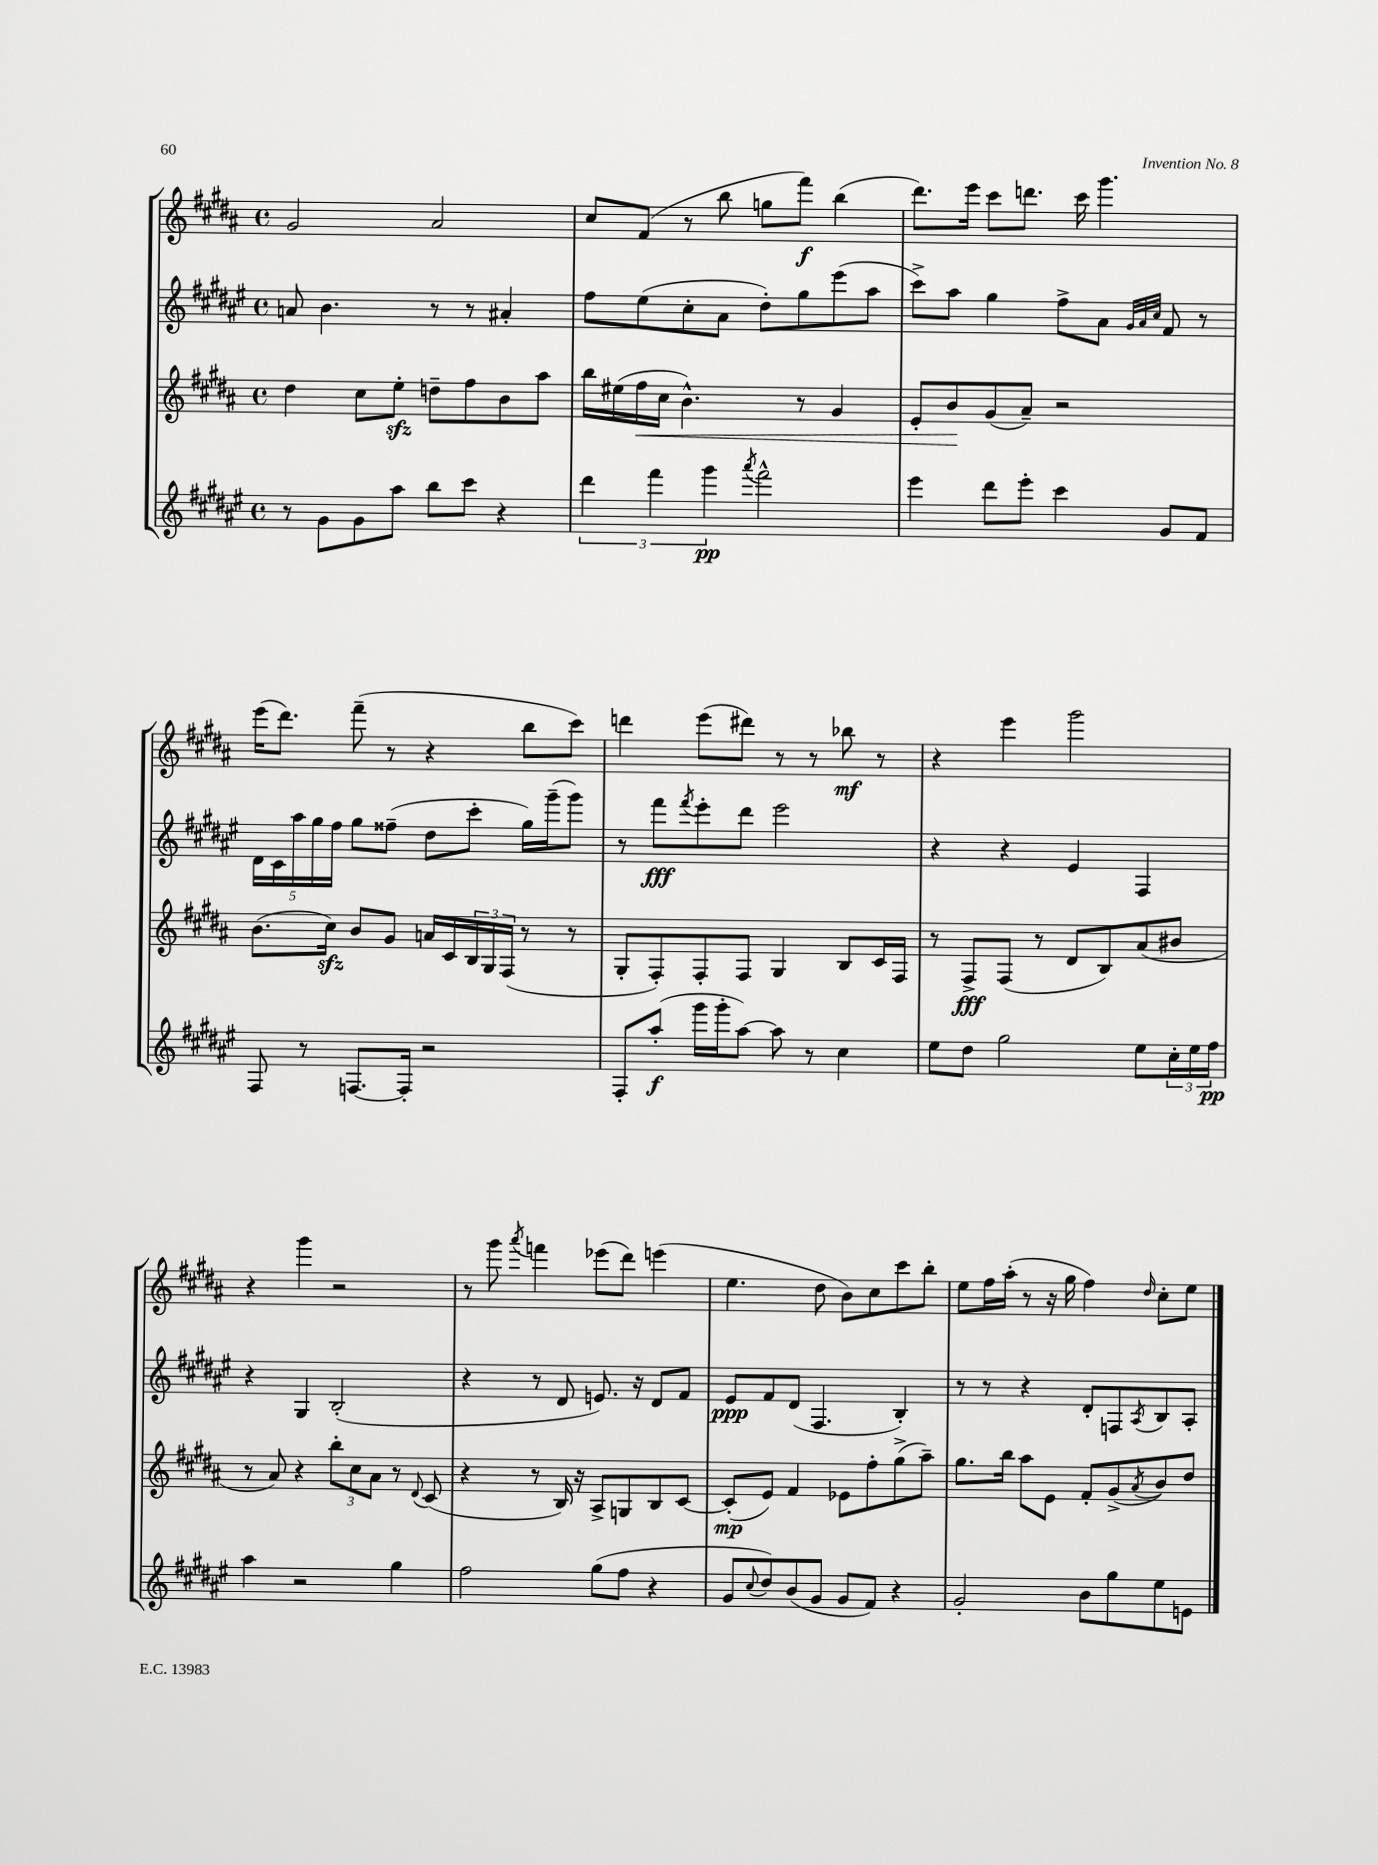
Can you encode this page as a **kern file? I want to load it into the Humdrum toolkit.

**kern	**dynam	**kern	**dynam	**kern	**dynam	**kern	**dynam
*part4	*part4	*part3	*part3	*part2	*part2	*part1	*part1
*staff4	*staff4	*staff3	*staff3	*staff2	*staff2	*staff1	*staff1
*clefG2	*	*clefG2	*	*clefG2	*	*clefG2	*
*k[f#c#g#d#a#e#]	*	*k[f#c#g#d#a#]	*	*k[f#c#g#d#a#e#]	*	*k[f#c#g#d#a#]	*
*M4/4	*	*M4/4	*	*M4/4	*	*M4/4	*
*met(c)	*	*met(c)	*	*met(c)	*	*met(c)	*
=12	=12	=12	=12	=12	=12	=12	=12
8r	.	4dd#\	.	8an/	.	2g#/	.
8g#\L	.	.	.	4.b\	.	.	.
8g#\	.	8cc#\L	.	.	.	.	.
8aa#\J	.	8eezz'\J	.	.	.	.	.
8bb\L	.	8ddn~\L	.	8r	.	2a#/	.
8ccc#\J	.	8ff#\	.	8r	.	.	.
4r	.	8b\	.	4a#X'/	.	.	.
.	.	8aa#\J	.	.	.	.	.
=13	=13	=13	=13	=13	=13	=13	=13
6ddd#\	.	16bb\LL	.	8ff#\L	.	8cc#/L	.
.	.	(16ee#X\	.	.	.	.	.
!	!	!	!LO:HP:b	!	!	!	!
.	.	16ff#\	<	(8ee#\	.	(8f#/J	.
6fff#\	.	.	.	.	.	.	.
.	.	16cc#\JJ	.	.	.	.	.
.	.	4.b^^\)	.	8cc#'\	.	8r	.
6ggg#\	pp	.	.	.	.	.	.
.	.	.	.	8a#\J	.	8bb\	.
8qaaa#/	.	.	.	.	.	.	.
2fff#^^\	.	.	.	8dd#'\L)	.	8ggn\L	.
.	.	8r	.	8gg#\	.	8fff#\J)	f
.	.	4g#/	.	(8eee#\	.	(4bb\	.
.	.	.	.	8aa#\J	.	.	.
=14	=14	=14	=14	=14	=14	=14	=14
4eee#\	.	8e'/L	.	8ccc#^\L)	.	8.ddd#\L)	.
.	.	8b/	.	8aa#\J	.	.	.
.	.	.	.	.	.	16eee\Jk	.
8ddd#\L	.	(8g#/	[	4gg#\	.	8ccc#\L	.
8eee#'\J	.	8a#~/J)	.	.	.	8.dddn\J	.
4ccc#\	.	2r	.	8ff#^\L	.	.	.
.	.	.	.	.	.	16ccc#\	.
.	.	.	.	8a#\J	.	4.ggg#\	.
.	.	.	.	32qqg#/LLL	.	.	.
.	.	.	.	32qqa#/	.	.	.
.	.	.	.	32qqcc#/JJJ	.	.	.
8g#/L	.	.	.	8f#/	.	.	.
8f#/J	.	.	.	8r	.	.	.
!!LO:LB:g=z
=15	=15	=15	=15	=15	=15	=15	=15
8F#/	.	(8.b\L	.	20d#\LL	.	(16eee\KL	.
.	.	.	.	20c#\	.	.	.
.	.	.	.	.	.	8.ddd#\J)	.
.	.	.	.	20aa#\	.	.	.
8r	.	.	.	.	.	.	.
.	.	.	.	20gg#\	.	.	.
.	.	16cc#zz\Jk)	.	.	.	.	.
.	.	.	.	20ff#\JJ	.	.	.
[8.Fn/L	.	8b/L	.	8gg#\L	.	(8fff#~\	.
.	.	8g#/J	.	(8ff##X~\J	.	8r	.
16F'/Jk]	.	.	.	.	.	.	.
2r	.	16an/LL	.	8dd#\L	.	4r	.
.	.	16c#/	.	.	.	.	.
.	.	24B/	.	8ccc#'\J	.	.	.
.	.	24G#/	.	.	.	.	.
.	.	(24F#/JJ	.	.	.	.	.
.	.	8r	.	16gg#\LL)	.	8bb\L	.
.	.	.	.	(16ggg#~\J	.	.	.
.	.	8r	.	8ggg#\J)	.	8ccc#\J)	.
=16	=16	=16	=16	=16	=16	=16	=16
8F#'/L	.	8G#'/L	.	8r	.	4dddn\	.
(8aa#'/J	f	8F#'/)	.	8fff#\L	fff	.	.
.	.	.	.	8qfff#/	.	.	.
16ggg#\LL	.	8F#'/	.	8eee#'\	.	(8eee\L	.
16ggg#'\J	.	.	.	.	.	.	.
[8aa#\J)	.	8F#/J	.	8ddd#\J	.	8ddd#X\J)	.
8aa#\]	.	4G#/	.	2eee#\	.	8r	.
8r	.	.	.	.	.	8r	.
4cc#\	.	8B/L	.	.	.	8bb-X\	mf
.	.	16c#/L	.	.	.	8r	.
.	.	16F#/JJ	.	.	.	.	.
=17	=17	=17	=17	=17	=17	=17	=17
8ee#\L	.	8r	.	4r	.	4r	.
8dd#\J	.	8F#^/L	fff	.	.	.	.
2gg#\	.	(8F#/J	.	4r	.	4eee\	.
.	.	8r	.	.	.	.	.
.	.	8d#/L	.	4e#/	.	2ggg#\	.
.	.	8B/)	.	.	.	.	.
8ee#\L	.	(8a#/	.	4F#/	.	.	.
24cc#'\L	.	8b#X/J	.	.	.	.	.
24ee#\	.	.	.	.	.	.	.
24ff#\JJ	pp	.	.	.	.	.	.
!!LO:LB:g=z
=18	=18	=18	=18	=18	=18	=18	=18
4aa#\	.	8r	.	4r	.	4r	.
.	.	8a#/)	.	.	.	.	.
2r	.	4r	.	4G#/	.	4ggg#\	.
.	.	12bb'\L	.	(2B'/	.	2r	.
.	.	12cc#\	.	.	.	.	.
.	.	12a#\J	.	.	.	.	.
4gg#\	.	8r	.	.	.	.	.
.	.	8qqd#/	.	.	.	.	.
.	.	(8c#/	.	.	.	.	.
=19	=19	=19	=19	=19	=19	=19	=19
2ff#\	.	4r	.	4r	.	8r	.
.	.	.	.	.	.	8ggg#\	.
.	.	.	.	.	.	8qaaa#/	.
.	.	8r	.	8r	.	4fffn\	.
.	.	16B/)	.	8d#/	.	.	.
.	.	16r	.	.	.	.	.
(8gg#\L	.	8A#^/L	.	8.en/)	.	(8eee-X\L	.
8ff#\J	.	8Gn/	.	.	.	8ddd#\J)	.
.	.	.	.	16r	.	.	.
4r	.	8B/	.	8d#/L	.	(4eeen\	.
.	.	[8c#/J	.	8f#/J	.	.	.
=20	=20	=20	=20	=20	=20	=20	=20
8g#/L	.	(8c#'/L]	mp	8e#/L	ppp	4.ee\	.
8qqcc#/	.	.	.	.	.	.	.
8dd#/)	.	8e/J)	.	8f#/	.	.	.
(8b/	.	4f#/	.	(8d#/J	.	.	.
8g#/J	.	.	.	4.F#/	.	8dd#\	.
8g#/L	.	8e-X\L	.	.	.	8b\L)	.
8f#/J)	.	8ff#'\	.	.	.	8cc#\	.
4r	.	(8gg#^\	.	4B'/)	.	8ccc#\	.
.	.	8aa#~\J)	.	.	.	8bb'\J	.
=21	=21	=21	=21	=21	=21	=21	=21
2g#'/	.	8.gg#\L	.	8r	.	8ee\L	.
.	.	.	.	8r	.	16ff#\L	.
.	.	16bb\Jk	.	.	.	(16aa#'\JJ	.
.	.	8aa#\L	.	4r	.	8r	.
.	.	8e\J	.	.	.	16r	.
.	.	.	.	.	.	16gg#\	.
8b\L	.	8f#'/L	.	8d#'/L	.	4ff#\)	.
8gg#\	.	(8g#^/	.	8Fn/	.	.	.
.	.	8qa#/	.	8qA#/	.	16qqdd#/	.
8ee#\	.	8b/)	.	8B/	.	8cc#'\L	.
8en\J	.	8dd#/J	.	8A#'/J	.	8ee\J	.
==	==	==	==	==	==	==	==
*-	*-	*-	*-	*-	*-	*-	*-
